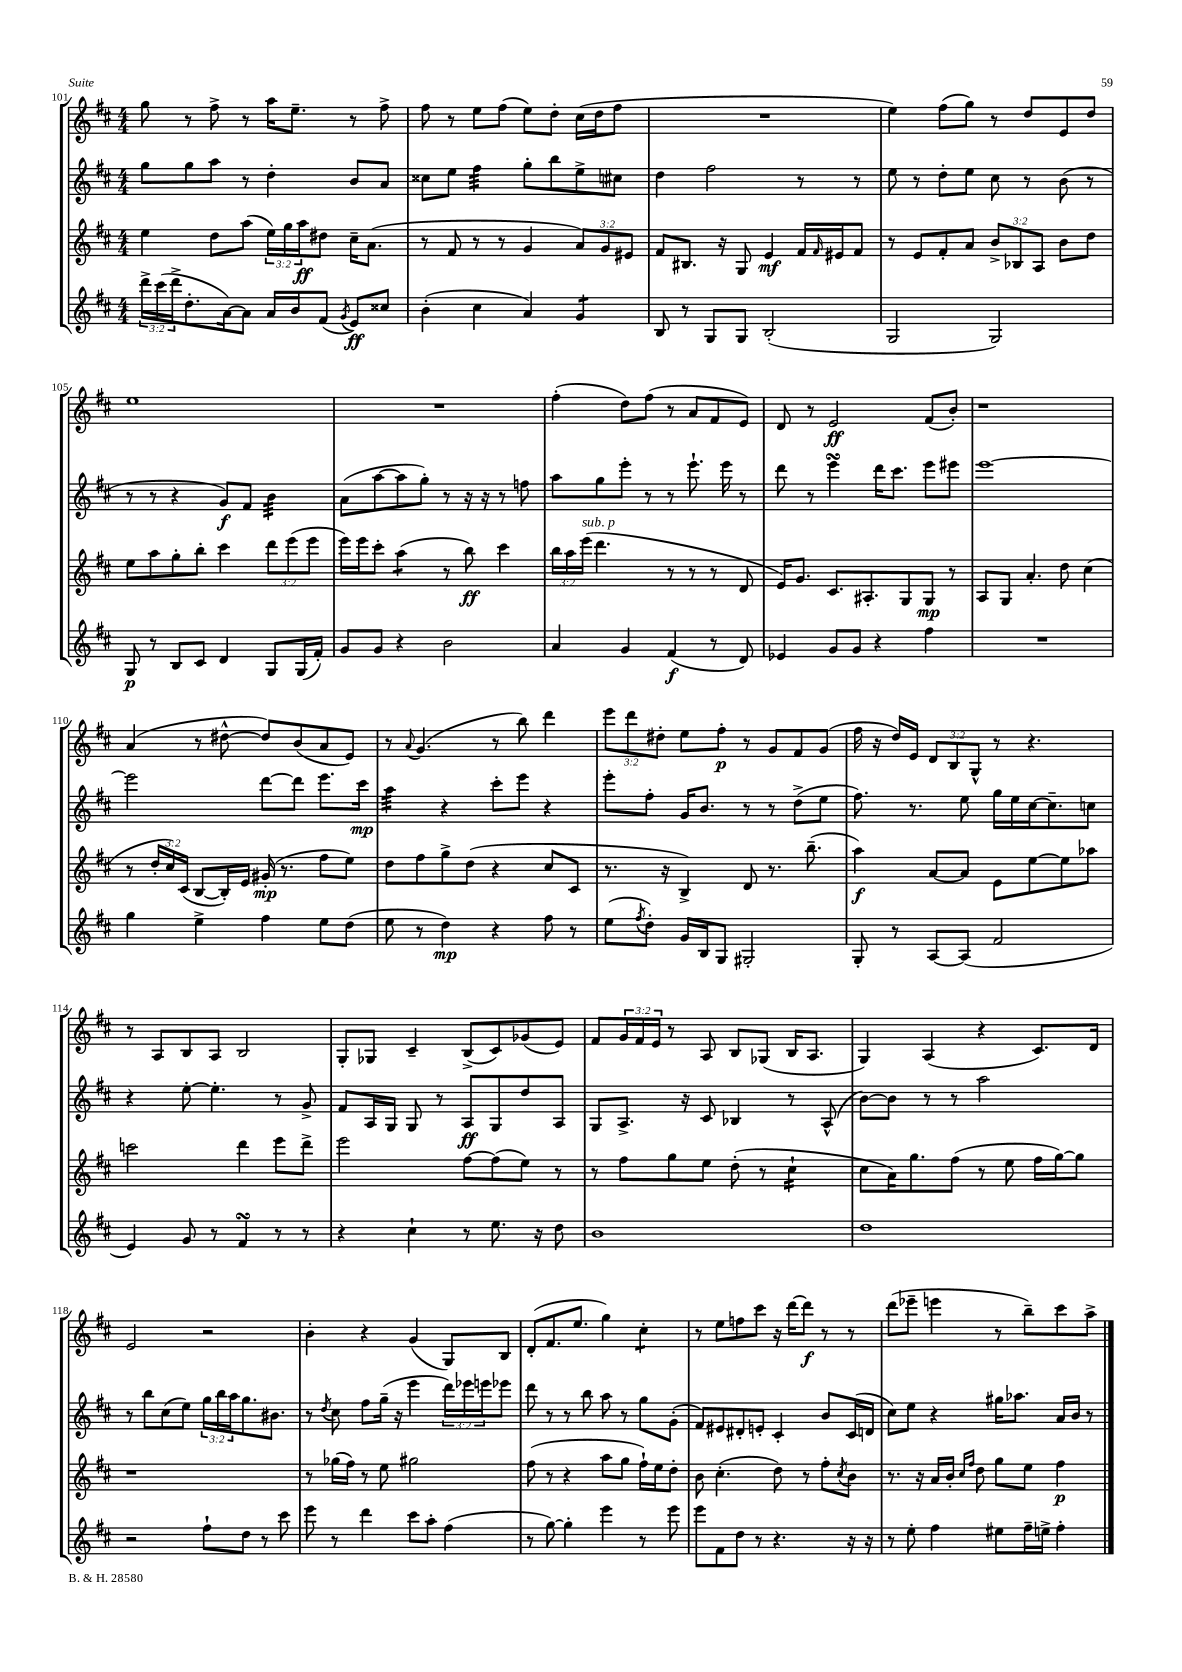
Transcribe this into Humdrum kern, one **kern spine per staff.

**kern	**kern	**kern	**kern
*staff4	*staff3	*staff2	*staff1
*clefG2	*clefG2	*clefG2	*clefG2
*k[f#c#]	*k[f#c#]	*k[f#c#]	*k[f#c#]
*M4/4	*M4/4	*M4/4	*M4/4
24ddd^	4ee	8gg	8gg
(24ccc#	.	.	.
24ddd^	.	.	.
8.dd'	.	8gg	8r
.	8dd	8aa	8ff#^
[16a)	.	.	.
8a]	(8aa	8r	8r
16a	24ee)	4dd'	16aa
.	24gg	.	.
16b	.	.	8.ee~
.	24aa	.	.
(8f#	8dd#	.	.
8qg	.	.	.
8e)	16cc#~	8b	8r
.	(8.a	.	.
8cc##	.	8a	8ff#^
=	=	=	=
(4b'	8r	8cc##	8ff#
.	8f#	8ee	8r
4cc#	8r	4ff#	8ee
.	8r	.	(8ff#
4a)	4g	8gg'	8ee)
.	.	8bb	8dd'
4g	12a)	8ee^	(16cc#
.	.	.	16dd
.	12g	.	.
.	.	8cc#	8ff#
.	12e#	.	.
=	=	=	=
8B	8f#	4dd	1r
8r	8.B#	.	.
8G	.	2ff#	.
.	16r	.	.
8G	8G	.	.
(2B'	4e	.	.
.	16f#	8r	.
.	16qqf#	.	.
.	16e#	.	.
.	8f#	8r	.
=	=	=	=
2G	8r	8ee	4ee)
.	8e	8r	.
.	8f#'	8dd'	(8ff#
.	8a	8ee	8gg)
2G)	12b^	8cc#	8r
.	12B-	.	.
.	.	8r	8dd
.	12A	.	.
.	8b	(8b	8e
.	8dd	8r	8dd
=	=	=	=
8G	8ee	8r	1ee
8r	8aa	8r	.
8B	8gg'	4r	.
8c#	8bb'	.	.
4d	4ccc#	8g)	.
.	.	8f#	.
8G	12ddd	4b	.
.	(12eee	.	.
(16G	.	.	.
.	12eee	.	.
16f#')	.	.	.
=	=	=	=
8g	16eee)	(8a	1r
.	16eee	.	.
8g	8ccc#'	[8aa	.
4r	(4aa	8aa]	.
.	.	8gg')	.
2b	8r	8r	.
.	8bb)	16r	.
.	.	16r	.
.	4ccc#	8r	.
.	.	8ff	.
=	=	=	=
4a	24bb	8aa	(4ff#'
.	24aa	.	.
.	(24eee	.	.
.	4.ddd	8gg	.
4g	.	8eee'	8dd)
.	.	8r	(8ff#
(4f#	8r	8r	8r
.	8r	8.eee`	8a
8r	8r	.	8f#
.	.	16eee	.
8d)	8d	8r	8e)
=	=	=	=
4e-	16e)	8ddd	8d
.	8.g	.	.
.	.	8r	8r
8g	8.c#	4eee	2e
8g	.	.	.
.	8.A#'	.	.
4r	.	16ddd	.
.	.	8.ccc#	.
.	8G	.	.
4ff#	8G	8eee	(8f#
.	8r	8eee#	8b')
=	=	=	=
1r	8A	[1eee	1r
.	8G	.	.
.	4.a'	.	.
.	8dd	.	.
.	(4cc#	.	.
=	=	=	=
4gg	8r	2eee]	(4a
.	24dd'	.	.
.	24cc#)	.	.
.	(24c#	.	.
4ee^	[8B	.	8r
.	16B'])	.	[8dd#^^
.	16e	.	.
4ff#	(16g#'	[8ddd	8dd#])
.	8.r	.	.
.	.	8ddd]	(8b
8ee	8ff#	8.eee	8a
(8dd	8ee)	.	8e)
.	.	16ccc#	.
=	=	=	=
8ee	8dd	4aa	8r
.	.	.	8qqa
8r	8ff#	.	(4.g
4dd)	8gg^	4r	.
.	(8dd	.	.
4r	4r	8ccc#'	8r
.	.	8eee	8bb)
8ff#	8cc#	4r	4ddd
8r	8c#	.	.
=	=	=	=
(8ee	8.r	8eee'	12eee
.	.	.	12ddd
8qff#	.	.	.
8dd')	.	8ff#'	.
.	.	.	12dd#'
.	16r	.	.
16g	4B^)	16g	8ee
16B	.	8.b	.
8G	.	.	8ff#'
2G#'	8d	8r	8r
.	8.r	8r	8g
.	.	(8dd^	8f#
.	(8.bb~	.	.
.	.	8ee	(8g
=	=	=	=
8G'	4aa)	8.ff#)	16ff#
.	.	.	16r
8r	.	.	16dd)
.	.	8.r	16e
[8A	[8a	.	12d
.	.	.	12B
(8A]	8a]	8ee	.
.	.	.	12G^^
2f#	8e	16gg	8r
.	.	16ee	.
.	[8ee	[16cc#	4.r
.	.	8.cc#~]	.
.	8ee]	.	.
.	8aa-	8cc	.
=	=	=	=
4e)	2ccc	4r	8r
.	.	.	8A
8g	.	[8ee'	8B
8r	.	4.ee']	8A
4f#	4ddd	.	2B
8r	8eee	8r	.
8r	8ddd^	8g^	.
=	=	=	=
4r	2eee	8f#	8G'
.	.	16A	8G-
.	.	16G	.
4cc#`	.	8G	4c#~
.	.	8r	.
8r	[8ff#	8A	(8B^
8.ee	(8ff#]	8G	8c#)
.	8ee)	8dd	(8g-
16r	.	.	.
8dd	8r	8A	8e)
=	=	=	=
1b	8r	8G	8f#
.	8ff#	8.A^	24g
.	.	.	24f#
.	.	.	24e
.	8gg	.	8r
.	.	16r	.
.	8ee	8c#	8A
.	(8dd'	4B-	8B
.	8r	.	(8G-
.	4cc#`	8r	16B
.	.	.	8.A
.	.	(8A^^	.
=	=	=	=
1dd	8cc#	[8b)	4G)
.	16a)	8b]	.
.	8.gg	.	.
.	.	8r	(4A
.	(8ff#	8r	.
.	8r	2aa	4r
.	8ee	.	.
.	16ff#	.	8.c#)
.	[16gg)	.	.
.	8gg]	.	.
.	.	.	16d
=	=	=	=
2r	1r	8r	2e
.	.	8bb	.
.	.	(8cc#	.
.	.	8ee)	.
8ff#`	.	24gg	2r
.	.	24bb	.
.	.	24aa	.
8dd	.	8.gg	.
8r	.	.	.
.	.	8.b#	.
8ccc#	.	.	.
=	=	=	=
8eee	8r	8r	4b'
.	.	8qdd	.
8r	(16gg-	8cc#	.
.	16ff#)	.	.
4ddd	8r	8ff#	4r
.	8ee	(16gg~	.
.	.	16r	.
8ccc#	2gg#	4eee	(4g
8aa'	.	.	.
(4ff#	.	24ddd)	8G)
.	.	24eee-	.
.	.	24eee	.
.	.	8eee-	8B
=	=	=	=
8r	(8ff#	8ddd	(8d'
[8gg)	8r	8r	8.f#
4gg']	4r	8r	.
.	.	.	8.ee
.	.	8bb	.
4eee	8aa	8aa	4gg)
.	8gg	8r	.
8r	16ff#`)	8gg	4cc#'
.	16ee	.	.
8eee	8dd'	(8g'	.
=	=	=	=
8eee	8b	8f#)	8r
8f#	(4.cc#'	8e#	8ee
8dd	.	8d#'	8ff
8r	.	8e'	8ccc#
4.r	8dd)	4c#'	16r
.	.	.	[16ddd
.	8r	.	8ddd]
.	8ff#'	8b	8r
.	8qcc#	.	.
16r	8b	(16c#	8r
16r	.	16d	.
=	=	=	=
8r	8.r	8cc#)	(8ddd
8ee'	.	8ee	8eee-~
.	16r	.	.
4ff#	16a	4r	4eee
.	16b'	.	.
.	16qqcc#	.	.
.	16qqff#	.	.
.	8dd	.	.
8ee#	8gg	16gg#	8r
.	.	8.aa-	.
16ff#~	8ee	.	8bb~)
16ee^	.	.	.
4ff#'	4ff#	16a	8ccc#
.	.	16b	.
.	.	8r	8aa^
==	==	==	==
*-	*-	*-	*-
